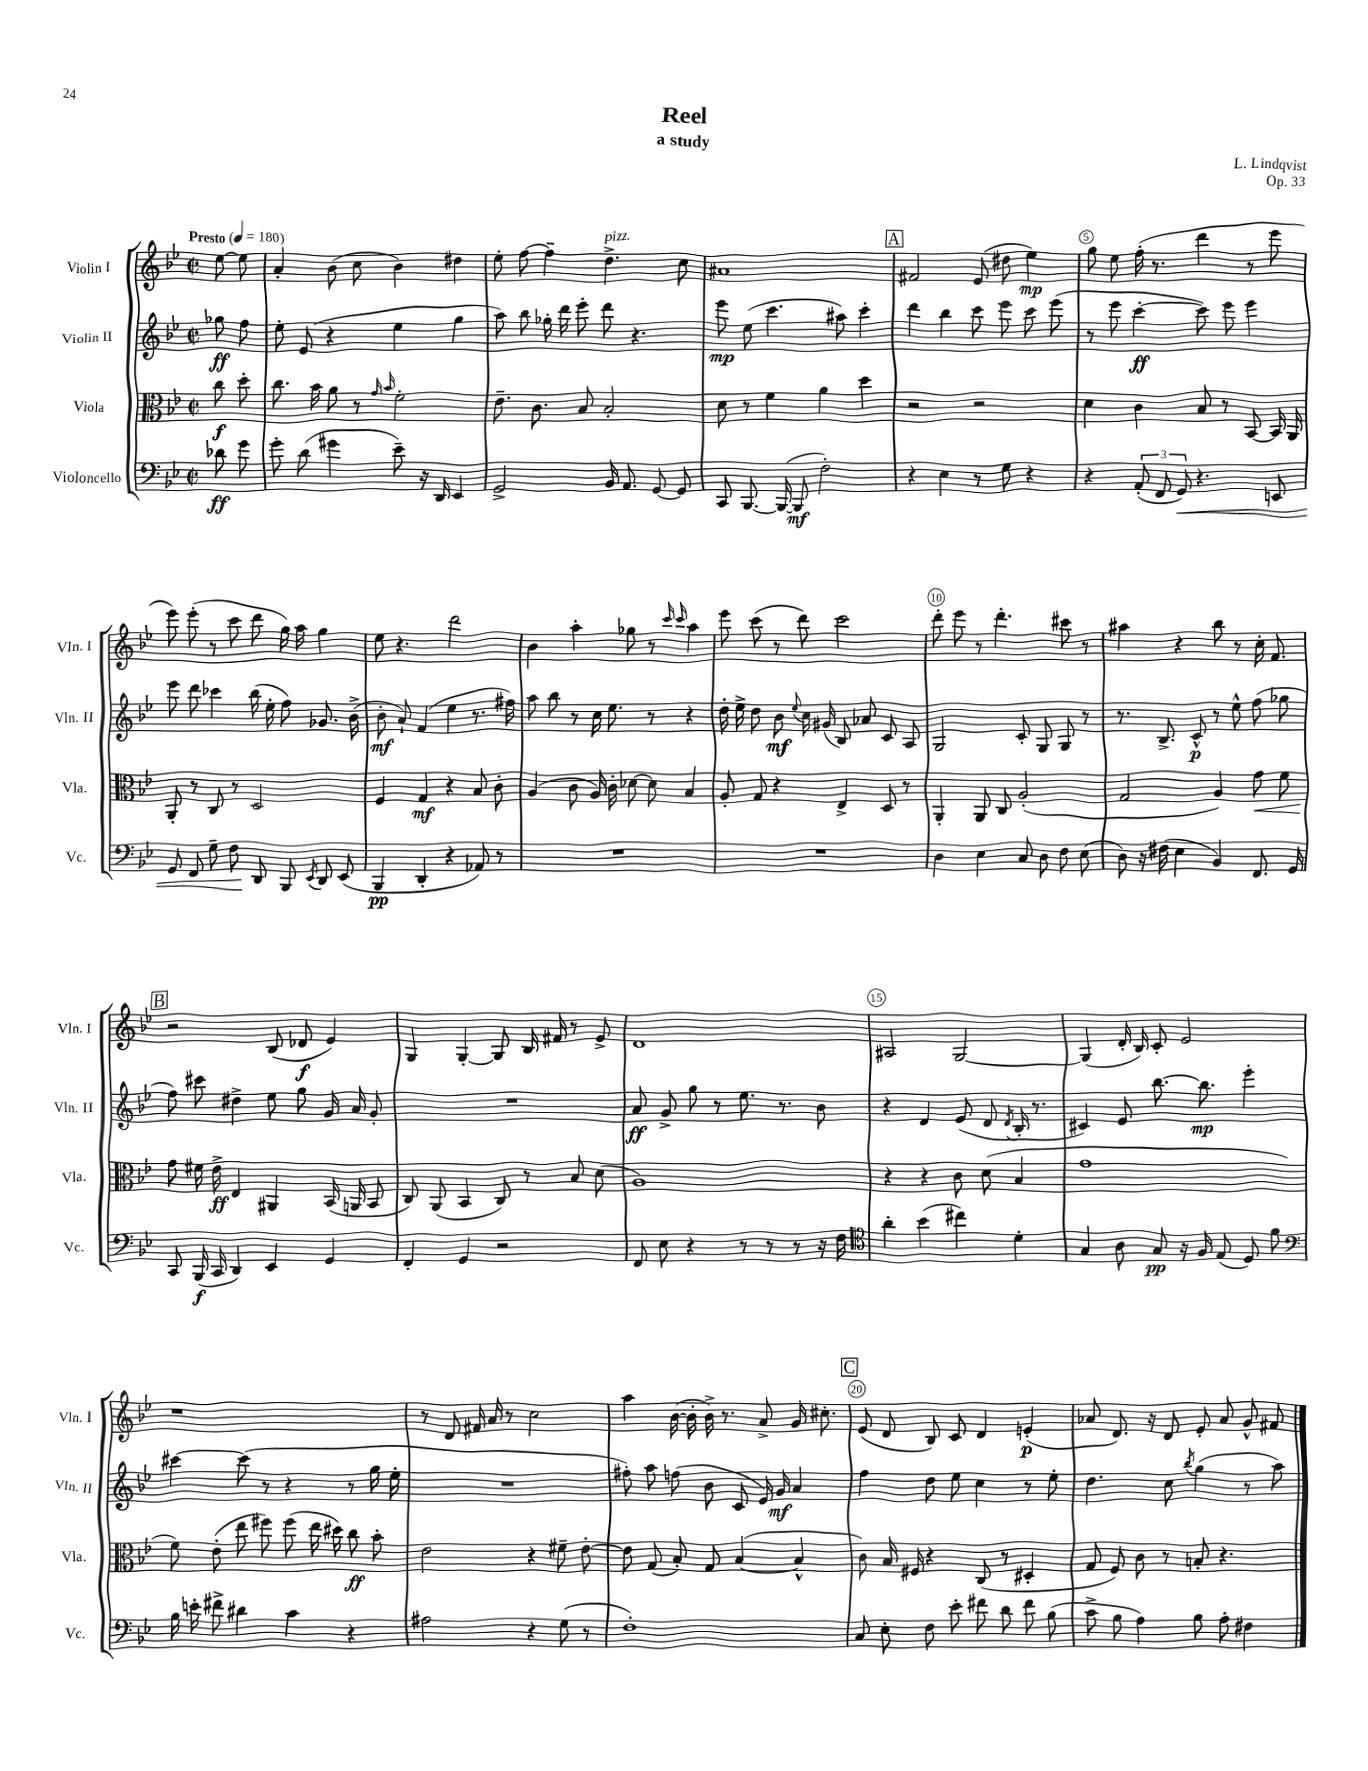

**kern	**kern	**kern	**kern
*staff4	*staff3	*staff2	*staff1
*clefF4	*clefC3	*clefG2	*clefG2
*k[b-e-]	*k[b-e-]	*k[b-e-]	*k[b-e-]
*M2/2	*M2/2	*M2/2	*M2/2
*met(c|)	*met(c|)	*met(c|)	*met(c|)
*MM180	*MM180	*MM180	*MM180
8d-	8cc	8gg-	[8ee-
8g	8dd'	8ff	8ee-]
=	=	=	=
8g'	8.cc	8ee-'	4a'
(8d	.	(8e-	.
.	16b-	.	.
4g#	8a	4r	(8b-
.	8r	.	8cc
.	16qqg	.	.
.	16qqb-	.	.
8e-~)	2f'	4ee-	4b-)
16r	.	.	.
16DD	.	.	.
4EE-	.	4gg	4dd#
=	=	=	=
2GG^	8.e-~	8aa)	8ee-'
.	.	8bb-	[8ff
.	8.c	.	.
.	.	16gg-'	4ff~]
.	.	16ddd	.
.	8B-	8eee-'	.
16BB-	2B-'	8ddd	4.dd^
8.AA	.	.	.
.	.	4.r	.
[8GG	.	.	.
8GG]	.	.	8cc
=	=	=	=
8CC	8d	8eee-	1a#
[8.BBB-	8r	(8ee-	.
.	4f	4.ccc	.
(16BBB-_	.	.	.
8BBB-]	.	.	.
2F')	4a	.	.
.	.	8aa#)	.
.	4dd	4ccc'	.
=	=	=	=
4r	2r	4ddd	2f#
4E-	.	4bb-	.
8r	2r	8ccc	(8e-
8G	.	8eee-	8dd#
4r	.	8ccc	4ee-)
.	.	(8eee-	.
=	=	=	=
4r	4d	8r	8gg
.	.	8eee-	8ee-
(12AA'	4c	[4ccc'	(16ff'
.	.	.	8.r
12FF	.	.	.
12GG)	.	.	.
4.r	8B-	8ccc])	4ddd
.	8r	8eee-	.
.	[8BB-	4eee-	8r
8EE	16BB-]	.	8eee-
.	16AA	.	.
=	=	=	=
8GG	8AA'	8eee-	8eee-)
8FF	8r	8ddd	(8eee-'
8G~	8C	4ccc-	8r
8F	8r	.	8ccc
8DD	2D	(16bb-	8ddd
.	.	16ee-'	.
8BBB-	.	8ff)	16gg)
.	.	.	16aa
8qEE-	.	.	.
8DD	.	8.g-	4gg
(8EE-	.	.	.
.	.	(16b-^	.
=	=	=	=
4BBB-	4F	8b-'	8ee-
.	.	8a`)	4.r
4DD'	4G	(4f	.
4r	4r	4ee-	2ddd
8AA-)	8B-	8.r	.
8r	8c'	.	.
.	.	16ff#)	.
=	=	=	=
1r	(4A	8aa	4b-
.	.	8bb-	.
.	8c	8r	4aa'
.	16A)	16cc	.
.	16c'	8.ee-	.
.	[8d-	.	8gg-
.	8d-]	8r	8r
.	.	.	16qqccc
.	.	.	16qqccc
.	4B-	4r	4aa
=	=	=	=
1r	8A'	16dd'	8eee-
.	.	16ee-^	.
.	8G	8dd	(8ccc
.	4r	8b-	8r
.	.	8qqee-	.
.	.	16cc	8ddd)
.	.	(16g#	.
.	4E-^	8B-)	2ccc
.	.	8a-	.
.	8D	8c	.
.	8r	8A	.
=	=	=	=
4D	4AA'	2G	8ddd'
.	.	.	8eee-
4E-	8AA	.	8r
.	8C	.	4.ddd'
8C	(2A'	8c'	.
8D	.	8G	.
8F	.	8G	8ccc#
(8E-	.	8r	8r
=	=	=	=
8D)	2G	8.r	4aa#
16r	.	.	.
(16F#	.	8.B-^	.
4E-	.	.	4r
.	.	8c^^	.
4BB-)	4A)	8r	8bb-
.	.	8ee-^^	8r
8.FF	8g	(8ff	16cc'
.	.	.	8.f
.	8f	8gg-	.
16GG	.	.	.
=	=	=	=
8CC	8g	8ff)	2r
(16BBB-	16f#	8ccc#	.
16CC	16e-^	.	.
4DD)	4E-	4dd#^	.
4EE-	4AA#	8ee-	(8B-
.	.	8gg	8d-
4GG	(16BB-	16g	4e-)
.	16AA	16a	.
.	8BB-	8g'	.
=	=	=	=
4FF'	8C)	1r	4G
.	(8AA	.	.
4GG	4BB-	.	[4G'
2r	8C)	.	8G]
.	8r	.	16B-
.	.	.	16f#
.	8B-	.	8r
.	(8d	.	8e-^
=	=	=	=
8FF	1A)	8a	1d
8E-	.	8g^	.
4r	.	8gg	.
.	.	8r	.
8r	.	8.ee-	.
8r	.	.	.
.	.	8.r	.
8r	.	.	.
16r	.	8b-	.
16F	.	.	.
=	=	=	=
*clefC4	*	*	*
4a'	4r	4r	2A#
(4b-	4r	4d	.
4cc#)	8c	(8e-	[2G
.	(8d	8d	.
.	.	8qd	.
4d'	4B-	16B-'	.
.	.	8.r	.
=	=	=	=
4G	1g	4c#)	(4G]
8A	.	8e-	16d'
.	.	.	16B-)
8G	.	[8.bb-	8c'
16r	.	.	2e-
16F	.	8.bb-]	.
(8E-	.	.	.
8D)	.	4eee-'	.
8f	.	.	.
=	=	=	=
*clefF4	*	*	*
16B-	8f)	[4ccc#	1r
16e'	.	.	.
8f#^	(8e-'	.	.
4d#	8ee-	(8ccc#]	.
.	8ff#)	8r	.
4c	(8ff#	4r	.
.	16ee-	.	.
.	16dd#)	.	.
4r	8cc	8r	.
.	8b-'	16gg	.
.	.	16ee-'	.
=	=	=	=
2A#	2e-	1r	8r
.	.	.	8d
.	.	.	16f#
.	.	.	16a
.	.	.	8r
4r	4r	.	2cc
(8G	8f#~	.	.
8r	[8e-'	.	.
=	=	=	=
1F')	8e-]	8ff#')	4aa
.	(8G	8aa	.
.	8B-')	(8ff	([16b-
.	.	.	16b-']
.	8G	8b-	16b-^)
.	.	.	8.r
.	([4B-	8c	.
.	.	16e-)	8a^
.	.	16g	.
.	4B-^^]	4a	16g
.	.	.	8.cc#'
=	=	=	=
8C	8c)	4ff	(8e-
8E-'	16B-	.	8d
.	16F#	.	.
8F	4r	8dd	8B-)
8e-'	.	8ee-	8c
8f#	(8C	4cc	4d
8d	8r	.	.
8f#	4D#'	8r	(4e'
(8B-	.	8ee-'	.
=	=	=	=
8c^	8G	4.dd	8a-
8B-	8F)	.	8.d)
4A)	8c	.	.
.	.	.	16r
.	8r	8cc	8d
.	.	8qbb-	.
8B-	8B'	(4gg	8e-'
8A'	4.r	.	8a-
4F#	.	8r	8g^^
.	.	8aa)	8f#
==	==	==	==
*-	*-	*-	*-
